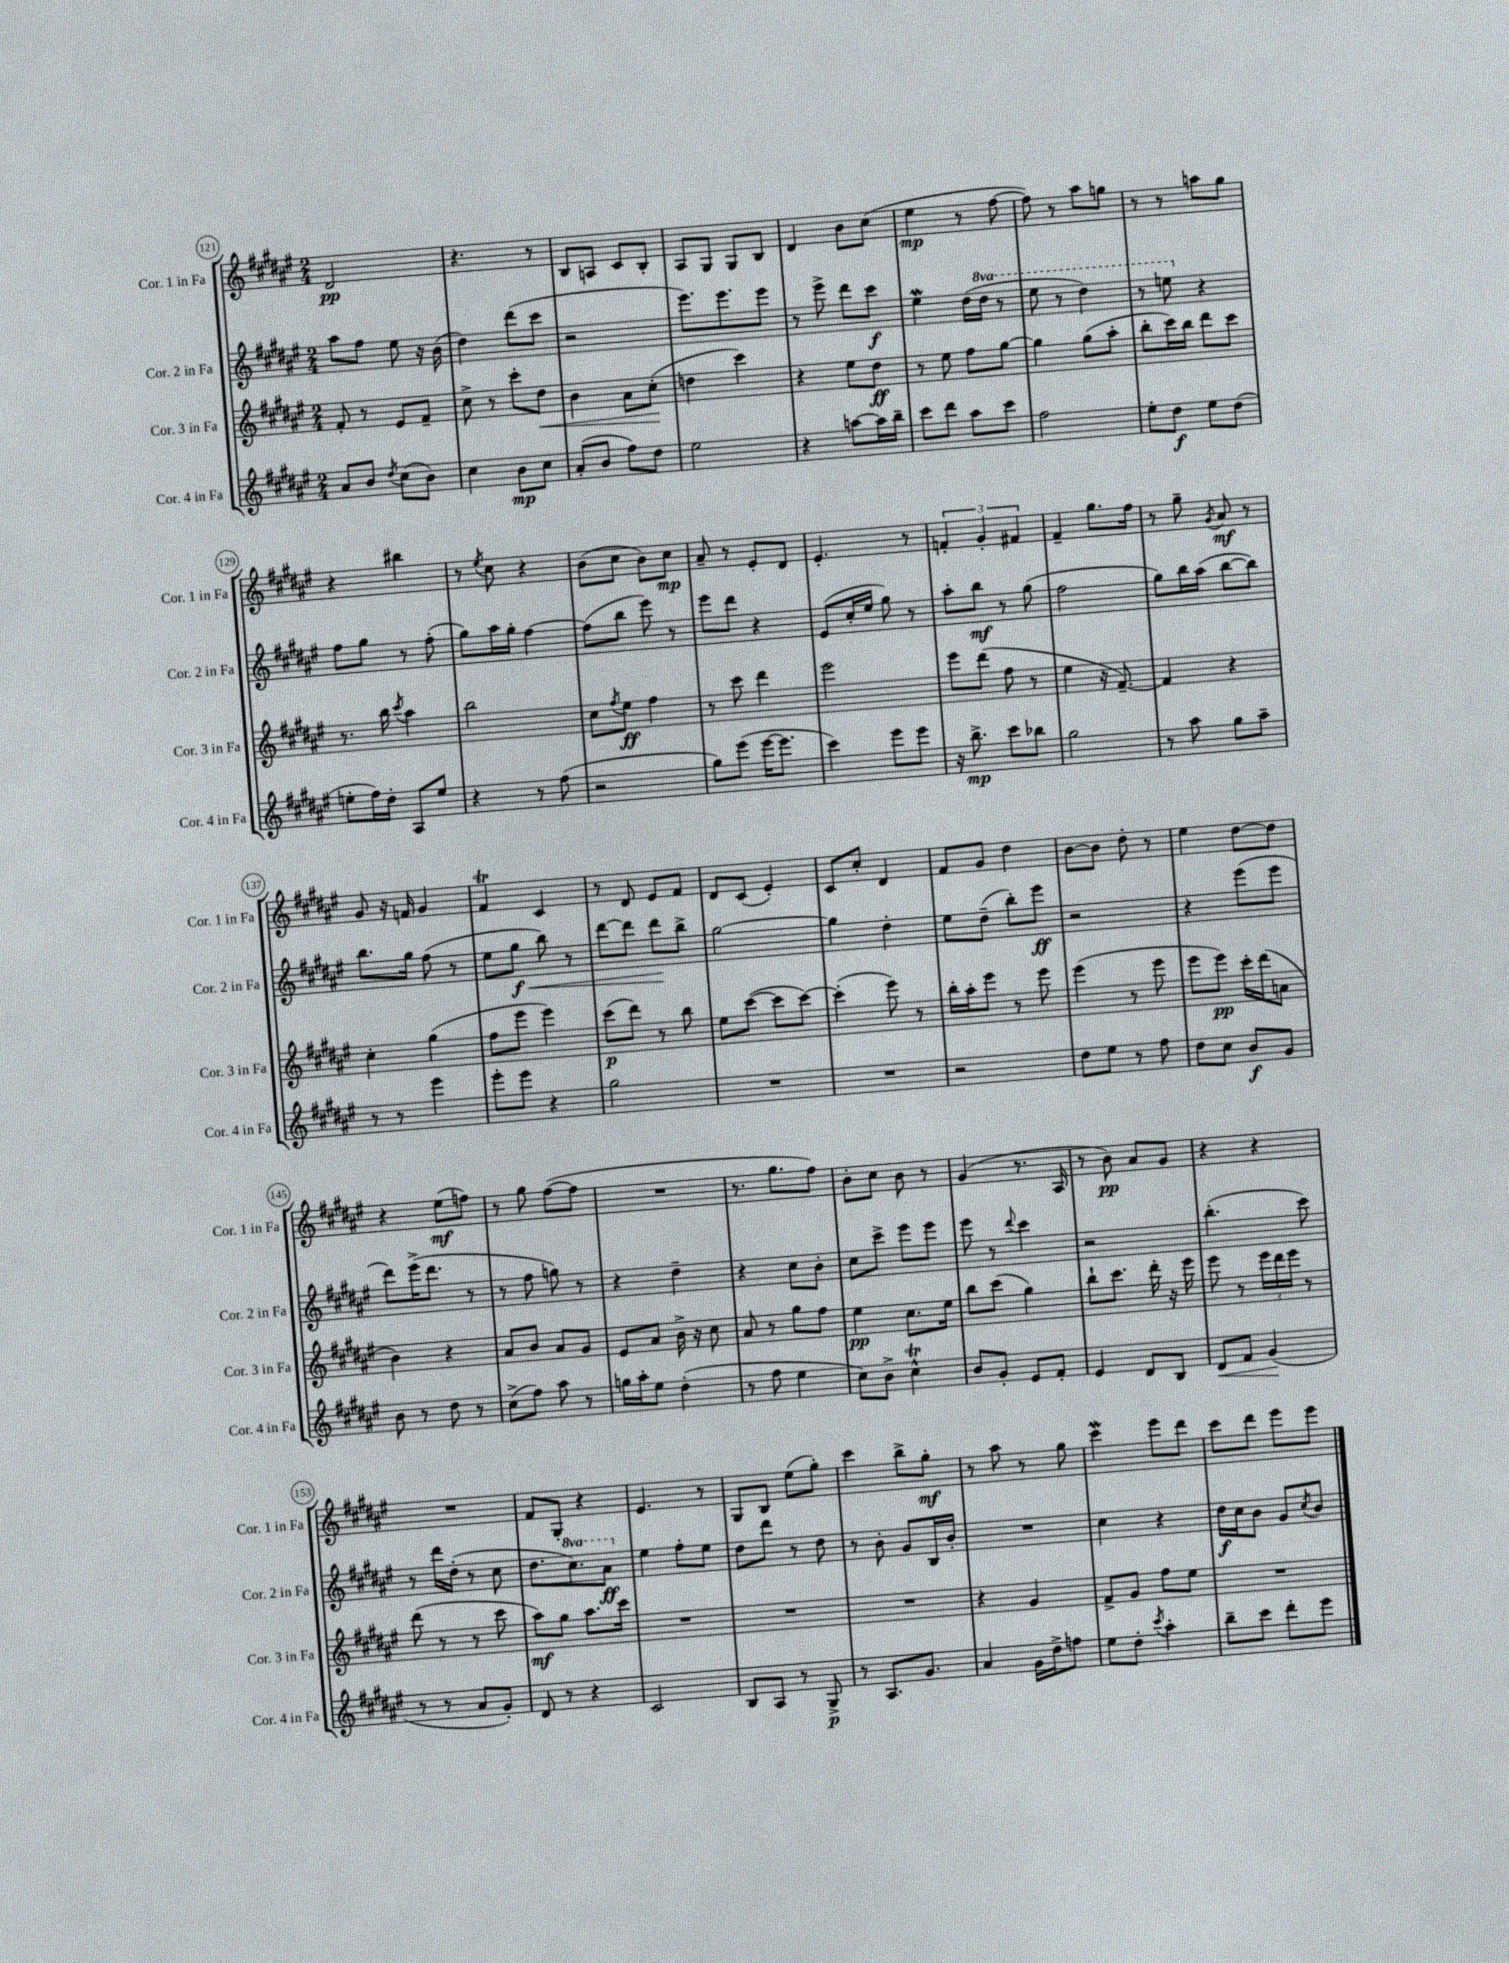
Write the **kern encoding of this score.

**kern	**kern	**kern	**kern
*staff4	*staff3	*staff2	*staff1
*clefG2	*clefG2	*clefG2	*clefG2
*k[f#c#g#d#a#e#]	*k[f#c#g#d#a#e#]	*k[f#c#g#d#a#e#]	*k[f#c#g#d#a#e#]
*M2/4	*M2/4	*M2/4	*M2/4
8a#	8f#'	8aa#	2d#
8b	8r	8ff#	.
8qdd#	.	.	.
(8cc#	8e#	8ee#	.
8b)	8f#~	16r	.
.	.	(16b	.
=	=	=	=
4cc#	8cc#^	4dd#)	4.r
.	8r	.	.
8b	8ccc#'	(8ddd#	.
8cc#	8dd#	8ccc#	8r
=	=	=	=
(8a#'	4b	2r	8B
8b	.	.	8A
8ff#)	8a#	.	8c#
8dd#	(8cc#'	.	8B'
=	=	=	=
2ee#	4dd	8.eee#)	8A#
.	.	.	8G#
.	.	8.eee#	.
.	4ccc#)	.	8G#
.	.	8eee#	8B
=	=	=	=
4r	4r	8r	4d#
.	.	8eee#^	.
[8aa	8ee#	8ddd#	8b
16aa]	8dd#	8ccc#	(8cc#
16bb~	.	.	.
=	=	=	=
8ccc#	8r	4ee#	4ee#
8ddd#	8ee#	.	.
8aa#	8ff#	(16dd#	8r
.	.	16ddd#	.
8ccc#	[8gg#	8r	[8ff#
=	=	=	=
2ff#	4gg#]	8eee#	8ff#])
.	.	8r	8r
.	(8gg#	4ddd#)	8aa#
.	8aa#'	.	8gg
=	=	=	=
8ee#'	8bb'	8r	8r
8dd#	16ccc#)	8eee	8r
.	16bb	.	.
8ee#	8ddd#	4r	8aa
(8dd#	8ccc#	.	8gg#
=	=	=	=
8ee'	8.r	8ff#	4r
16ff#)	.	8gg#	.
16dd#'	16bb	.	.
.	8qccc#	.	.
8A#	4aa#	8r	4bb#
8ee	.	(8ff#'	.
=	=	=	=
4r	2bb	8gg#)	8r
.	.	.	8qee#
.	.	16aa#	8cc#
.	.	16gg#'	.
8r	.	[4ff#	4r
(8ff#	.	.	.
=	=	=	=
2r	8cc#	(8ff#]	(8b
.	8qff#	.	.
.	8ee#	8bb	8cc#
.	4ff#	8eee#)	8b)
.	.	8r	8cc#
=	=	=	=
8gg#)	8r	8eee#	8a#~
(8eee#	8ccc#	8ddd#	8r
[16eee#	4ddd#	4r	8e#'
8.eee#]	.	.	.
.	.	.	8d#
=	=	=	=
4ccc#)	2eee#	(8e#	4.e#'
.	.	16cc#'	.
.	.	16ee#	.
8eee#	.	8gg#)	.
8eee#	.	8r	8r
=	=	=	=
16r	8eee#	8aa#'	6f'
8.bb^	.	.	.
.	(8ddd#	8bb	.
.	.	.	6g#'
8ccc#	8ff#	8r	.
.	.	.	6f#
8bb-	8r	(8gg#	.
=	=	=	=
2gg#	4ee#	2ff#	4f#~
.	16r	.	8.gg#
.	[8.f#~)	.	.
.	.	.	16ff#
=	=	=	=
8r	4f#]	8gg#)	8r
8aa#	.	16bb	8gg#~
.	.	(16aa#	.
.	.	.	8qg#
8gg#	4r	[8bb	8a#
8aa#~	.	8bb])	8r
=	=	=	=
8r	4cc#'	8.bb	8g#
8r	.	.	16r
.	.	16gg#	16f
4eee#	(4gg#	(8ff#	4g#
.	.	8r	.
=	=	=	=
8eee#'	8ff#	8ee#	4f#
8eee#	8eee#	8gg#	.
4r	4eee#)	8bb)	4c#
.	.	8r	.
=	=	=	=
2gg#	(8ccc#	[8ddd#	8r
.	8ddd#)	8ddd#]	8d#
.	8r	8ddd#	8e#
.	8bb	8bb^	8f#
=	=	=	=
2r	8ee#	[2gg#	8d#
.	([8ccc#	.	(8c#
.	8ccc#]	.	4e#')
.	[8ccc#)	.	.
=	=	=	=
2r	(4ccc#']	4gg#]	8c#
.	.	.	8cc#'
.	8eee#)	4dd#'	4d#
.	8r	.	.
=	=	=	=
2r	16bb'	8ee#	8f#
.	16aa#'	.	.
.	8eee#	(8dd#~	8g#
.	8r	8bb')	4dd#
.	8eee#	8eee#	.
=	=	=	=
8dd#	(4eee#	2r	[8b
8ee#	.	.	8b]
8r	8r	.	8dd#'
8ff#	8eee#	.	8r
=	=	=	=
8dd#	8eee#	4r	4ee#
8cc#	8eee#)	.	.
8b	16ccc#'	(8eee#	[8dd#
.	(16ddd#	.	.
8g#	8a	8eee#	8dd#]
=	=	=	=
8b	4b)	8ddd#)	4r
8r	.	(16eee#^	.
.	.	8.ddd#	.
8dd#	4r	.	(8ee#
8r	.	8r	8ff)
=	=	=	=
(8cc#^	8a#	8r	8r
8ff#)	8b	8ff#	8gg#
8aa#	8a#	8gg)	([8ff#
8r	8g#	8r	8ff#]
=	=	=	=
16gg	8e#	4r	2r
16aa#'	.	.	.
8ee#	8a#	.	.
(4dd#'	16b^	4dd#~	.
.	16r	.	.
.	8cc#	.	.
=	=	=	=
8r	8a#	4r	8.r
8ff#	8r	.	.
.	.	.	8.gg#
4ee#	8gg#	8cc#	.
.	8ff#	8b'	8ff#)
=	=	=	=
8cc#)	4ee#	8cc#	8b'
8b^	.	8ccc#^	8cc#
4cc#^^	8.cc#	8eee#	8b
.	.	8eee#	8r
.	16ee#	.	.
=	=	=	=
8b	8bb	8eee#	(4g#
8g#'	(8ccc#	8r	.
.	.	8qqddd#	.
8e#	4gg#)	4ccc#	8.r
8f#'	.	.	.
.	.	.	16A#
=	=	=	=
4e#	8bb`	2r	8r
.	8.ccc#	.	8b)
8d#	.	.	8a#
.	16ddd#'	.	.
8B	16r	.	8g#
.	16eee#	.	.
=	=	=	=
8d#	8eee#	(4.bb'	4r
8f#	8r	.	.
(4g#	24eee#	.	4r
.	24ddd#	.	.
.	24eee#	.	.
.	8r	8ccc#)	.
=	=	=	=
8r	(8ddd#	8r	2r
8r	8r	16ddd#	.
.	.	(16dd#'	.
8a#	8r	8r	.
8g#')	8ccc#	8cc#	.
=	=	=	=
8d#	8aa#)	8.dd#	8f#
8r	8gg#	.	8G#'
.	.	8.ccc#)	.
4r	8.aa#	.	4r
.	.	8aa#	.
.	16ccc#	.	.
=	=	=	=
2c#	2r	4ee#	4.e#
.	.	8ff#'	.
.	.	8ee#	8r
=	=	=	=
8B	2r	8dd#	8G#
8A#	.	8ddd#	8B
8r	.	8r	(8ee#
8G#^	.	8dd#	8gg#')
=	=	=	=
8r	2r	8r	4ccc#
8.A#	.	8b'	.
.	.	8g#	8bb^
8.g#	.	.	.
.	.	16B	8gg#'
.	.	16b'	.
=	=	=	=
4a#	4r	2r	8r
.	.	.	8aa#
16g#	4g#	.	8r
16dd#^	.	.	.
8ff	.	.	8gg#
=	=	=	=
8ee#	8f#^	4cc#	4ccc#
8dd#'	8g#	.	.
8qccc#	.	.	.
4aa#'	8ff#	4r	8eee#
.	8ee#	.	8ddd#
=	=	=	=
8bb~	2r	16dd#	8ccc#
.	.	16cc#	.
8ccc#	.	8b	8ddd#
8ddd#'	.	8g#	8eee#
.	.	8qcc#	.
8eee#	.	8b	8eee#
==	==	==	==
*-	*-	*-	*-
